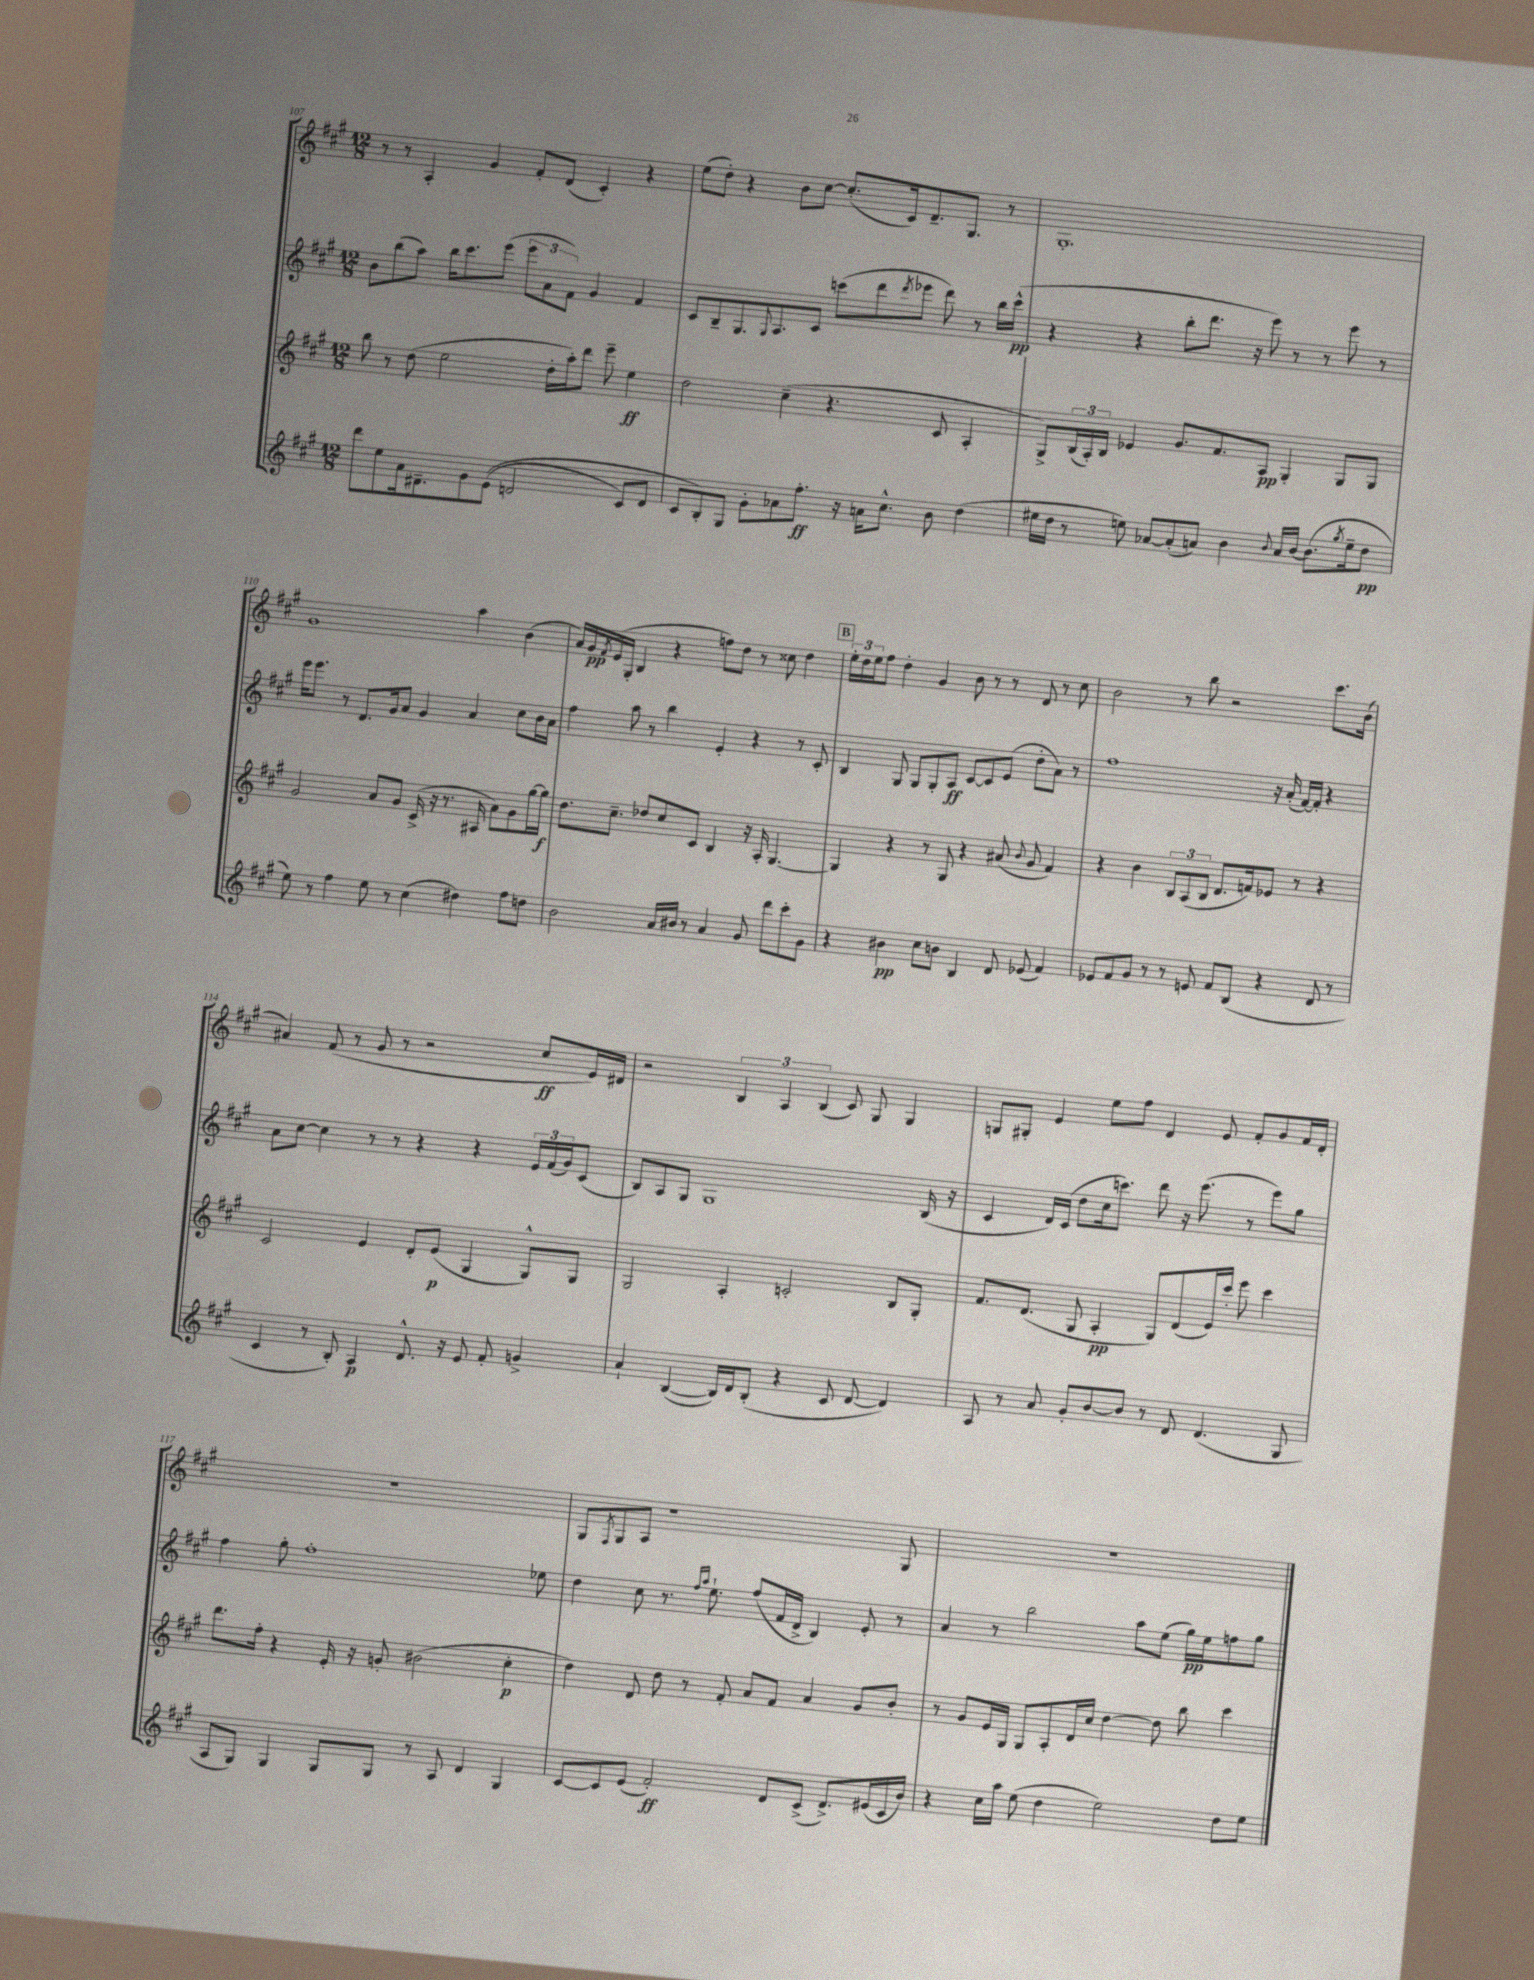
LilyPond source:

<<
\new StaffGroup <<
\new Staff = "s0" {
    \clef treble \key a \major \numericTimeSignature \time 12/8
    r8 r8 a4-. gis'4 fis'8-. d'8( cis'4-.) r4 |
    e''8( d''8-.) r4 b'8 cis''8~ cis''8.-.( cis'16) d'8.-- gis8. r8 |
    gis1.-. |
    gis'1 a''4 b'4( |
    a'16) gis'16\pp \acciaccatura { fis'8 } e'16( gis16-. b4 r4 f''8) d''8 r8 cisis''8 d''4 |
    \mark \markup { \box "B" } \tuplet 3/2 { e''16-. d''16 e''16 } fis''8 d''4-. gis'4 b'8 r8 r8 d'8 r8 cis''8 |
    b'2 r8 b''8 r2 cis'''8. b'16( |
    ais'4) fis'8( r8 gis'8 r8 r2 cis''8\ff e'16) dis'16 |
    r2 \tuplet 3/2 { b4 a4 b4( } cis'8) gis8 gis4 |
    g8 gis8-. e'4 e''8 fis''8 d'4 e'8 fis'8-. gis'8 fis'16 d'16-. |
    R1. |
    gis8 \acciaccatura { fis8 } gis8 a8 r1 gis8 |
    R1. \bar "|." |
}
\new Staff = "s1" {
    \clef treble \key a \major \numericTimeSignature \time 12/8
    b'8 b''8( a''8) b''16 cis'''8. e'''8( \tuplet 3/2 { e'''8 a'8 fis'8) } gis'4 fis'4 |
    cis'8 b8-- gis8. \appoggiatura { gis8 } a8. cis'8 c'''8( d'''8 \acciaccatura { d'''8 } ees'''8 d'''8) r8 b''16 c'''16-^\pp( |
    r4 r4 b''8-. d'''8. r16 e'''8) r8 r8 e'''8 r8 |
    e'''16 e'''8. r8 d'8. gis'16 a'8 gis'4 a'4 cis''8 b'16 a'16 |
    fis''4 a''8 r8 b''4 e'4-. r4 r8 cis'8-. |
    \mark \markup { \box "B" } b4 gis8 gis8 gis8-. a8\ff cis'8~ cis'8 e'8( d''8-. a'8) r8 |
    fis''1 r16 a'16-.( fis'16~) fis'16-. r4 |
    a'8 cis''8~ cis''4 r8 r8 r4 r4 \tuplet 3/2 { e'16 fis'16( gis'16) } cis'8( |
    b8) a8 gis8 gis1 b16( r16 |
    cis'4 d'16) cis'16( d''8 cis''16 c'''8.) d'''8 r16 e'''8.( r8 e'''8) gis''8 |
    fis''4 gis''8-. fis''1-. ees''8 |
    d''4 cis''8 r8. \grace { fis''16 a''16 } e''8.-! fis''8( fis'16 d'16-> b4) e'8-. r8 |
    a'4 r8 b''2 a''8 e''8( gis''16\pp) e''16 f''8 gis''8 \bar "|." |
}
\new Staff = "s2" {
    \clef treble \key a \major \numericTimeSignature \time 12/8
    b''8 r8 d''8( e''2 d''16-. a''16-.) d'''8 e'''8-- e''4\ff |
    d''2 cis''4--( r4. cis'8 a4-. |
    gis8->) \tuplet 3/2 { b16( a16-.) b16 } ees'4 gis'8. fis'8. a8\pp gis4-. gis8 gis8 |
    gis'2 a'8 gis'8 cis'16->( r16 r8. ais16 a'8) gis'8 gis''16~ gis''16\f |
    d''8. cis''8.-- des''8 cis''8 cis'8 b4 r16 a16-. gis4.~ |
    \mark \markup { \box "B" } gis4 r4 r8 gis8 r4 ais'8( \appoggiatura { b'8 } gis'8 fis'4) |
    r4 b'4 \tuplet 3/2 { b8 a8( b8 } d'8. f'16) ees'8 r8 r4 |
    cis'2 e'4 d'8-. e'8\p( gis4 gis8-^) gis8 |
    gis2 a4-. c'2-. b8 gis8-. |
    fis'8. d'8.( gis8 a4-.\pp gis8) d'8( e'16) cis'''16-. e'''8 cis'''4 |
    d'''8. fis''16-. r4 e'16-. r16 g'8-. bis'2( cis''4-.\p |
    d''4) d'8 d''8 r8 fis'8-. a'8 fis'8 a'4 gis'8 b'8-. |
    r8 gis'8 e'16 gis16 gis8 a8-. d'16 cis''16 d''4~ d''8 b''8 cis'''4 \bar "|." |
}
\new Staff = "s3" {
    \clef treble \key a \major \numericTimeSignature \time 12/8
    d'''8 e''8 a'16 dis'8.-- gis'8 e'8(\( d'2 cis'8) d'8 |
    cis'8 b8-.\) gis8 gis'8-. aes'8 fis''8.-.\ff r16 a'16 cis''8.-^ b'8 d''4( |
    eis''16 d''16 r8 e''8) aes'8~ aes'8-.( a'8) b'4 \appoggiatura { b'8 } a'16 b'16~ b'8.( \acciaccatura { gis''8 } e''16-- d''8\pp |
    e''8) r8 fis''4 e''8 r8 cis''4( dis''4) fis''8 d''8 |
    b'2 a'16 bis'16 r8 a'4 gis'8 d'''8 cis'''8-. gis'8 |
    \mark \markup { \box "B" } r4 bis'4\pp cis''8 b'8 b4 d'8 ees'8( fis'4) |
    ees'8 fis'8 gis'8 r8 r8 e'8 fis'8 b8( r4 d'8 r8 |
    cis'4 r8 b8-.) a4\p d'8.-^ r16 e'8 fis'8-. g'4-> |
    a'4-! b4~( b16) d'16 b8-.( r4 cis'8 d'8~ d'4) |
    a8 r8 a'8 gis'8-. b'8~ b'8 r8 d'8 d'4.( gis8 |
    a8 gis8) gis4 gis8 gis8 r8 a8 d'4 gis4 |
    cis'8~ cis'8 e'8( fis'2-.\ff) d'8 cis'8->( d'8.->) eis'16( cis'16 b'16) |
    r4 cis''16 a''16 e''8( d''4 e''2) d''8 e''8 \bar "|." |
}
>>
>>
\layout { \context { \Score currentBarNumber = #107 } }
